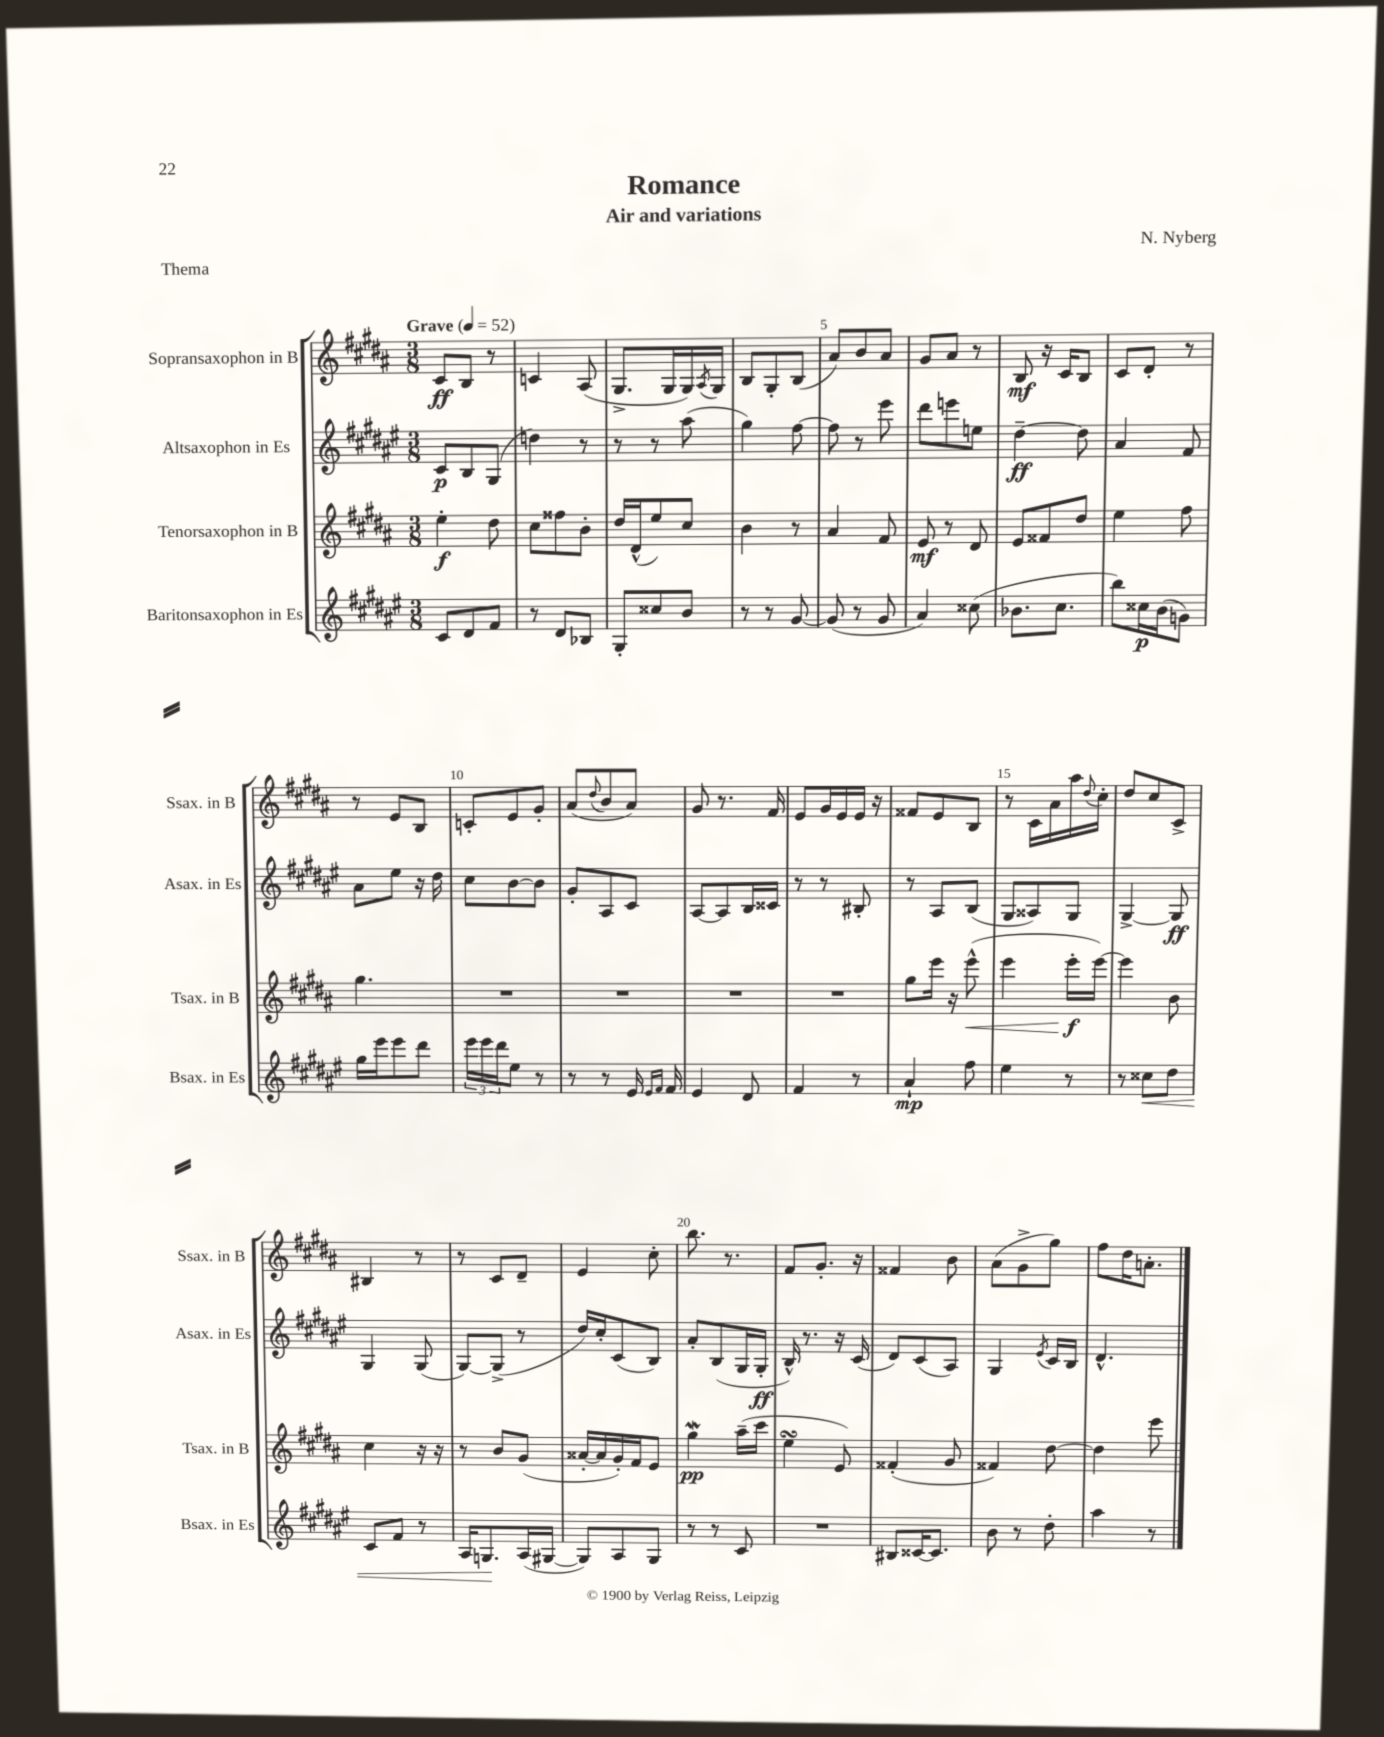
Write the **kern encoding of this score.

**kern	**dynam	**kern	**dynam	**kern	**dynam	**kern	**dynam
*part4	*part4	*part3	*part3	*part2	*part2	*part1	*part1
*staff4	*staff4	*staff3	*staff3	*staff2	*staff2	*staff1	*staff1
*I"Baritonsaxophon in Es	*	*I"Tenorsaxophon in B	*	*I"Altsaxophon in Es	*	*I"Sopransaxophon in B	*
*I'Bsax. in Es	*	*I'Tsax. in B	*	*I'Asax. in Es	*	*I'Ssax. in B	*
*clefG2	*	*clefG2	*	*clefG2	*	*clefG2	*
*k[f#c#g#d#a#e#]	*	*k[f#c#g#d#a#]	*	*k[f#c#g#d#a#e#]	*	*k[f#c#g#d#a#]	*
*M3/8	*	*M3/8	*	*M3/8	*	*M3/8	*
*MM52	*	*MM52	*	*MM52	*	*MM52	*
=1	=1	=1	=1	=1	=1	=1	=1
!	!	!	!	!	!	!LO:TX:a:B:t=Grave	!
8c#/L	.	4ee'\	f	8c#/L	p	8c#/L	ff
8d#/	.	.	.	8B/	.	8B/J	.
8f#/J	.	8dd#\	.	(8G#/J	.	8r	.
=2	=2	=2	=2	=2	=2	=2	=2
8r	.	8cc#\L	.	4ddn\)	.	4cn/	.
8d#/L	.	8ff##X\	.	.	.	.	.
8B-X/J	.	8b'\J	.	8r	.	(8A#/	.
=3	=3	=3	=3	=3	=3	=3	=3
8G#'/L	.	16dd#/LL	.	8r	.	8.G#^/L	.
.	.	(16d#^^/J	.	.	.	.	.
8cc##X/	.	8ee/)	.	8r	.	.	.
.	.	.	.	.	.	16G#/L	.
8b/J	.	8cc#/J	.	(8aa#\	.	16G#/)	.
.	.	.	.	.	.	8qA#/	.
.	.	.	.	.	.	16G#/JJ	.
=4	=4	=4	=4	=4	=4	=4	=4
8r	.	4b\	.	4gg#\)	.	8B/L	.
8r	.	.	.	.	.	8G#'/	.
[8g#/	.	8r	.	[8ff#\	.	(8B/J	.
=5	=5	=5	=5	=5	=5	=5	=5
(8g#/]	.	4a#/	.	8ff#\]	.	8a#/L)	.
8r	.	.	.	8r	.	8b/	.
8g#/	.	8f#/	.	8eee#\	.	8a#/J	.
=6	=6	=6	=6	=6	=6	=6	=6
4a#/)	.	8e/	mf	8ddd#\L	.	8g#/L	.
.	.	8r	.	8eeen\	.	8a#/J	.
(8cc##X\	.	8d#/	.	8een\J	.	8r	.
=7	=7	=7	=7	=7	=7	=7	=7
8.b-X\L	.	8e/L	.	[4dd#~\	ff	8B/	mf
.	.	8f##X/	.	.	.	16r	.
8.cc#\J	.	.	.	.	.	16c#/KL	.
.	.	8dd#/J	.	8dd#\]	.	8B/J	.
=8	=8	=8	=8	=8	=8	=8	=8
8bb\L)	.	4ee\	.	4a#/	.	8c#/L	.
16cc##X\L	p	.	.	.	.	8d#'/J	.
(16b\J	.	.	.	.	.	.	.
8gn\J)	.	8ff#\	.	8f#/	.	8r	.
!!LO:LB:g=z
=9	=9	=9	=9	=9	=9	=9	=9
16gg#\LL	.	4.gg#\	.	8a#\L	.	8r	.
16eee#\J	.	.	.	.	.	.	.
8eee#\	.	.	.	8ee#\J	.	8e/L	.
8ddd#\J	.	.	.	16r	.	8B/J	.
.	.	.	.	16dd#\	.	.	.
=10	=10	=10	=10	=10	=10	=10	=10
24eee#\LL	.	4.r	.	8cc#\L	.	8cn'/L	.
24eee#\	.	.	.	.	.	.	.
24ddd#\J	.	.	.	.	.	.	.
8ee#\J	.	.	.	[8b\	.	8e/	.
8r	.	.	.	8b\J]	.	8g#'/J	.
=11	=11	=11	=11	=11	=11	=11	=11
8r	.	4.r	.	8g#'/L	.	(8a#/L	.
.	.	.	.	.	.	8qqdd#/	.
8r	.	.	.	8A#/	.	8b/	.
16e#/	.	.	.	8c#/J	.	8a#/J)	.
16qqe#/LL	.	.	.	.	.	.	.
16qqf#/JJ	.	.	.	.	.	.	.
16f#/	.	.	.	.	.	.	.
=12	=12	=12	=12	=12	=12	=12	=12
4e#/	.	4.r	.	[8A#/L	.	8g#/	.
.	.	.	.	8A#/]	.	8.r	.
8d#/	.	.	.	16B/L	.	.	.
.	.	.	.	16c##X/JJ	.	16f#/	.
=13	=13	=13	=13	=13	=13	=13	=13
4f#/	.	4.r	.	8r	.	8e/L	.
.	.	.	.	8r	.	16g#/L	.
.	.	.	.	.	.	16e/	.
8r	.	.	.	8B#X'/	.	16e/JJ	.
.	.	.	.	.	.	16r	.
=14	=14	=14	=14	=14	=14	=14	=14
4a#`/	mp	8gg#\L	.	8r	.	8f##X/L	.
.	.	16eee\Jk	.	8A#/L	.	8e/	.
.	.	16r	.	.	.	.	.
!	!	!	!LO:HP:b	!	!	!	!
8ff#\	.	(8eee^^\	<	(8B/J	.	8B/J	.
=15	=15	=15	=15	=15	=15	=15	=15
4ee#\	.	4eee\	.	8G#/L	.	8r	.
.	.	.	.	8A##X/)	.	16c#\LL	.
.	.	.	.	.	.	16a#\	.
8r	.	16eee'\LL	f	8G#/J	.	16aa#\	.
.	.	.	.	.	.	8qqdd#/	.
.	.	[16eee\JJ)	[	.	.	16cc#'\JJ	.
=16	=16	=16	=16	=16	=16	=16	=16
8r	.	4eee\]	.	[4G#^/	.	8dd#/L	.
!	!LO:HP:b	!	!	!	!	!	!
8cc##X\L	<	.	.	.	.	8cc#/	.
8dd#\J	.	8b\	.	8G#/]	ff	8c#^/J	.
!!LO:LB:g=z
=17	=17	=17	=17	=17	=17	=17	=17
8c#/L	.	4cc#\	.	4G#/	.	4B#X/	.
8f#/J	.	.	.	.	.	.	.
8r	.	16r	.	(8G#/	.	8r	.
.	.	16r	.	.	.	.	.
=18	=18	=18	=18	=18	=18	=18	=18
16A#/KL	.	8r	.	[8G#/L)	.	8r	.
8.Gn/	.	.	.	.	.	.	.
.	.	8b/L	.	(8G#^/J]	.	8c#/L	.
(16A#/L	[	(8g#/J	.	8r	.	8d#~/J	.
[16G#X/JJ	.	.	.	.	.	.	.
=19	=19	=19	=19	=19	=19	=19	=19
8G#/L])	.	[16a##X'/LL	.	16dd#/LL)	.	4e/	.
.	.	16a##/]	.	16cc#'/J	.	.	.
8A#/	.	16g#'/)	.	(8c#/	.	.	.
.	.	16f#/J	.	.	.	.	.
8G#/J	.	8e/J	.	8B/J)	.	8cc#'\	.
=20	=20	=20	=20	=20	=20	=20	=20
8r	.	4gg#W\	pp	8a#'/L	.	8.bb\	.
8r	.	.	.	(8B/	.	.	.
.	.	.	.	.	.	8.r	.
8c#/	.	(16aa#~\LL	.	16G#/L	.	.	.
.	.	16ccc#\JJ	.	16G#'/JJ	ff	.	.
=21	=21	=21	=21	=21	=21	=21	=21
4.r	.	4eesSSs\	.	16B^^/)	.	8f#/L	.
.	.	.	.	8.r	.	.	.
.	.	.	.	.	.	8.g#'/J	.
.	.	8e/)	.	16r	.	.	.
.	.	.	.	(16c#/	.	16r	.
=22	=22	=22	=22	=22	=22	=22	=22
8B#X/L	.	(4f##X'/	.	8d#/L)	.	4f##X/	.
[16c##X/K	.	.	.	(8c#/	.	.	.
8.c##/J]	.	.	.	.	.	.	.
.	.	8g#/	.	8A#/J)	.	8b\	.
=23	=23	=23	=23	=23	=23	=23	=23
8b\	.	4f##X/)	.	4G#/	.	(8a#\L	.
8r	.	.	.	.	.	8g#^\	.
.	.	.	.	8qe#/	.	.	.
8dd#'\	.	[8dd#\	.	16c#/LL	.	8gg#\J)	.
.	.	.	.	16B/JJ	.	.	.
=24	=24	=24	=24	=24	=24	=24	=24
4aa#\	.	4dd#\]	.	4.d#^^/	.	8ff#\L	.
.	.	.	.	.	.	16dd#\K	.
.	.	.	.	.	.	8.an'\J	.
8r	.	8eee\	.	.	.	.	.
==	==	==	==	==	==	==	==
*-	*-	*-	*-	*-	*-	*-	*-
